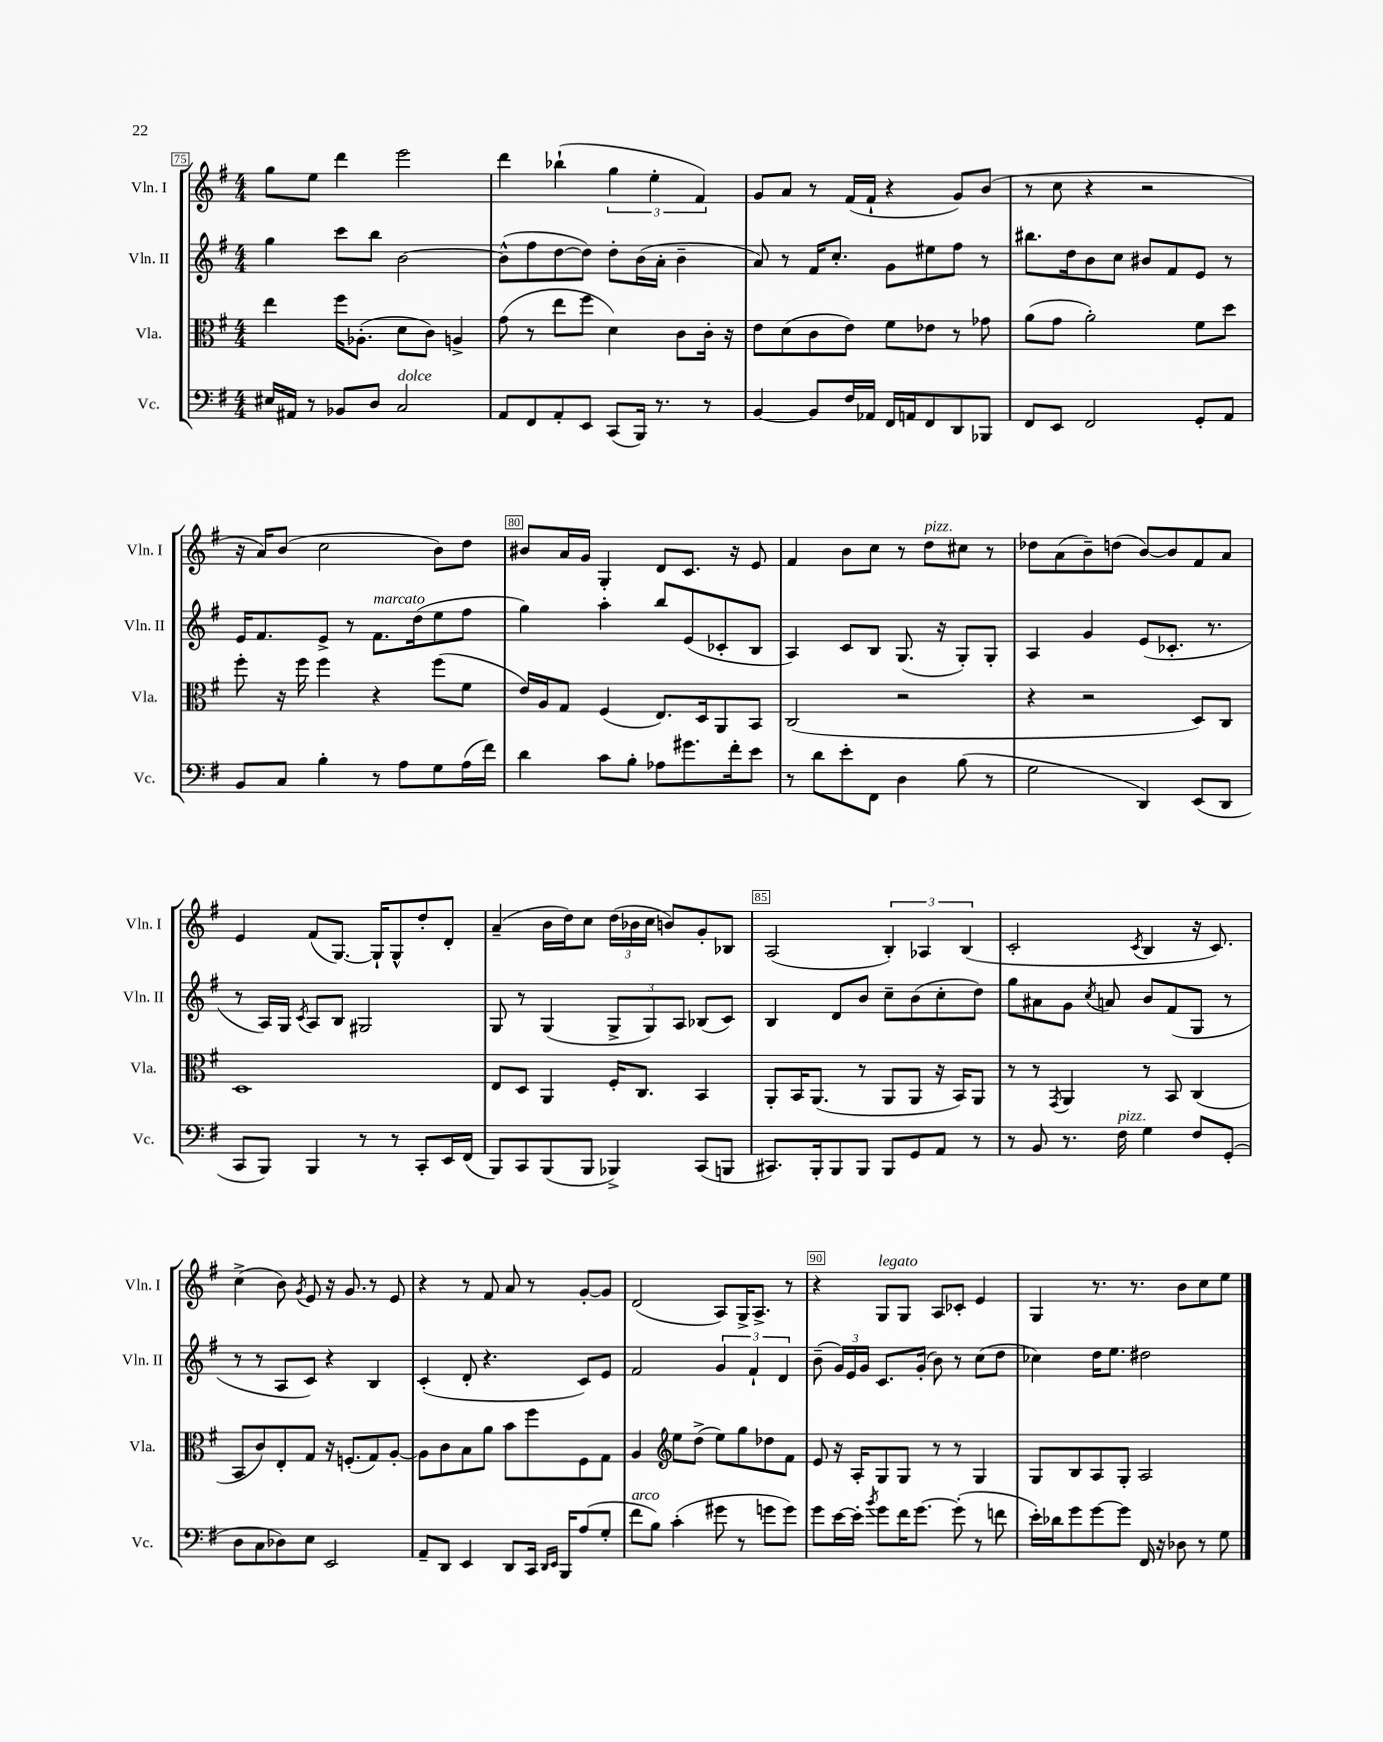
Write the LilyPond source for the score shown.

<<
\new StaffGroup <<
\new Staff = "s0" \with { instrumentName = "Vln. I" shortInstrumentName = "Vln. I" } {
    \clef treble \key g \major \numericTimeSignature \time 4/4
    \autoBeamOff g''8[ e''8] d'''4 e'''2 |
    d'''4 bes''4-!( \tuplet 3/2 { g''4 e''4-. fis'4) } |
    g'8[ a'8] r8 fis'16[( fis'16]-! r4 g'8[) b'8]( |
    r8 c''8 r4 r2 |
    r16 a'16[) b'8]( c''2 b'8[) d''8] |
    bis'8[ a'16 g'16] g4-. d'8[ c'8.] r16 e'8 |
    fis'4 b'8[ c''8] r8 d''8[^\markup { \italic "pizz." } cis''8] r8 |
    des''8[ a'8( b'8--) d''8]( b'8[~) b'8 fis'8 a'8] |
    e'4 fis'8[( g8.]~) g16[-! g8-^ d''8-. d'8]-. |
    a'4--( b'16[ d''16) c''8] \tuplet 3/2 { d''16[( bes'16 c''16] } b'8[) g'8-. bes8] |
    a2( \tuplet 3/2 { b4-.) aes4 b4( } |
    c'2-. \acciaccatura { c'8 } b4 r16 c'8.) |
    c''4->( b'8) \acciaccatura { g'8 } e'8 r16 g'8. r8 e'8 |
    r4 r8 fis'8 a'8 r8 g'8[~-. g'8] |
    d'2( a8[) g16-> a8.]-> r8 |
    r4 g8[^\markup { \italic "legato" } g8] a8[ ces'8]-. e'4 |
    g4 r8. r8. b'8[ c''8 e''8] \bar "|." |
}
\new Staff = "s1" \with { instrumentName = "Vln. II" shortInstrumentName = "Vln. II" } {
    \clef treble \key g \major \numericTimeSignature \time 4/4
    \autoBeamOff g''4 c'''8[ b''8] b'2~ |
    b'8[-^( fis''8 d''8~ d''8]) d''8[-. b'16( a'16]-. b'4-- |
    a'8) r8 fis'16[ c''8.]-. g'8[ eis''8 fis''8] r8 |
    bis''8.[ d''16 b'8 c''8] bis'8[ fis'8 e'8] r8 |
    e'16[ fis'8. e'8]-> r8 fis'8.[^\markup { \italic "marcato" } d''16( e''8 fis''8] |
    g''4) a''4-. b''8[ e'8( ces'8-. b8] |
    a4) c'8[ b8] g8.( r16 g8[-.) g8]-. |
    a4 g'4 e'8[( ces'8.]-. r8. |
    r8 a16[) g16] \acciaccatura { c'8 } a8[ b8] gis2 |
    g8 r8 g4( \tuplet 3/2 { g8[-> g8) a8] } bes8[( c'8]) |
    b4 d'8[ b'8] c''8[-- b'8( c''8-. d''8]) |
    g''8[ ais'8 g'8] \acciaccatura { c''8 } a'8 b'8[ fis'8( g8] r8 |
    r8 r8 a8[ c'8]) r4 b4 |
    c'4-.( d'8-. r4. c'8[) e'8] |
    fis'2 \tuplet 3/2 { g'4 fis'4-! d'4 } |
    b'8--( \tuplet 3/2 { g'16[) e'16 g'16] } c'8.[ g'16]-.( b'8) r8 c''8[( d''8] |
    ces''4) d''16[ e''8.] dis''2 \bar "|." |
}
\new Staff = "s2" \with { instrumentName = "Vla." shortInstrumentName = "Vla." } {
    \clef alto \key g \major \numericTimeSignature \time 4/4
    \autoBeamOff e''4 fis''16[ aes8.]-.( d'8[ c'8]) a4-> |
    g'8( r8 e''8[ fis''8] d'4) c'8[ c'16]-. r16 |
    e'8[ d'8( c'8 e'8]) fis'8[ ees'8] r8 ges'8 |
    a'8[( g'8] a'2-.) fis'8[ d''8] |
    fis''8-. r16 fis''16 fis''4 r4 fis''8[( fis'8] |
    e'16[) a16 g8] fis4( e8.[) d16 a,8 b,8] |
    c2( r2 |
    r4 r2 d8[) c8] |
    d1 |
    e8[ d8] a,4 fis16[-. c8.] b,4 |
    a,8[-. b,16 a,8.]( r8 a,8[ a,8] r16 b,16[) a,8] |
    r8 r8 \acciaccatura { g,8 } a,4 r8 b,8 c4( |
    b,8[ c'8) e8-. g8] r16 f8.[-.( g8) a8]~-. |
    a8[ c'8 b8 a'8] b'8[ fis''8 fis8 g8] |
    a4 \clef treble e''8[ d''8]->( e''8[) g''8 des''8 fis'8] |
    e'8 r16 a16[-. g8 g8] r8 r8 g4 |
    g8[ b8 a8 g8]-. a2 \bar "|." |
}
\new Staff = "s3" \with { instrumentName = "Vc." shortInstrumentName = "Vc." } {
    \clef bass \key g \major \numericTimeSignature \time 4/4
    \autoBeamOff eis16[ ais,16] r8 bes,8[ d8] c2^\markup { \italic "dolce" } |
    a,8[ fis,8 a,8-. e,8] c,8[( b,,16]) r8. r8 |
    b,4~ b,8[ fis16 aes,16] fis,16[ a,16 fis,8 d,8 bes,,8] |
    fis,8[ e,8] fis,2 g,8[-. a,8] |
    b,8[ c8] b4-. r8 a8[ g8 a16( fis'16]) |
    d'4 c'8[ b8]-. aes8[ gis'8. fis'16-. e'8] |
    r8 d'8[ e'8-. fis,8] d4 b8( r8 |
    g2 d,4) e,8[( d,8] |
    c,8[ b,,8]) b,,4 r8 r8 c,8[-. e,16 fis,16]( |
    b,,8[) c,8 b,,8( b,,8] bes,,4->) c,8[( b,,8] |
    cis,8.[) b,,16-. b,,8 b,,8] b,,8[ g,8 a,8] r8 |
    r8 b,8 r8. fis16^\markup { \italic "pizz." } g4 fis8[ g,8]-.( |
    d8[ c8 des8) e8] e,2 |
    a,8[-- d,8] e,4 d,8[ c,16] \grace { d,16[ e,16] } b,,16[ a8( g8]-. |
    fis'8[^\markup { \italic "arco" } b8]) c'4-.( gis'8 r8 g'8[ g'8]) |
    g'8[ e'16~ e'16]-. \acciaccatura { b'8 } g'8[ fis'16 g'8.]~ g'8-.( r8 f'8 |
    e'16[-.) des'16 g'8 g'8~ g'8] fis,16 r16 des8 r8 g8 \bar "|." |
}
>>
>>
\layout { \context { \Score currentBarNumber = #75 \override BarNumber.break-visibility = ##(#f #t #t) barNumberVisibility = #(every-nth-bar-number-visible 5) \override BarNumber.stencil = #(make-stencil-boxer 0.1 0.3 ly:text-interface::print) } }
